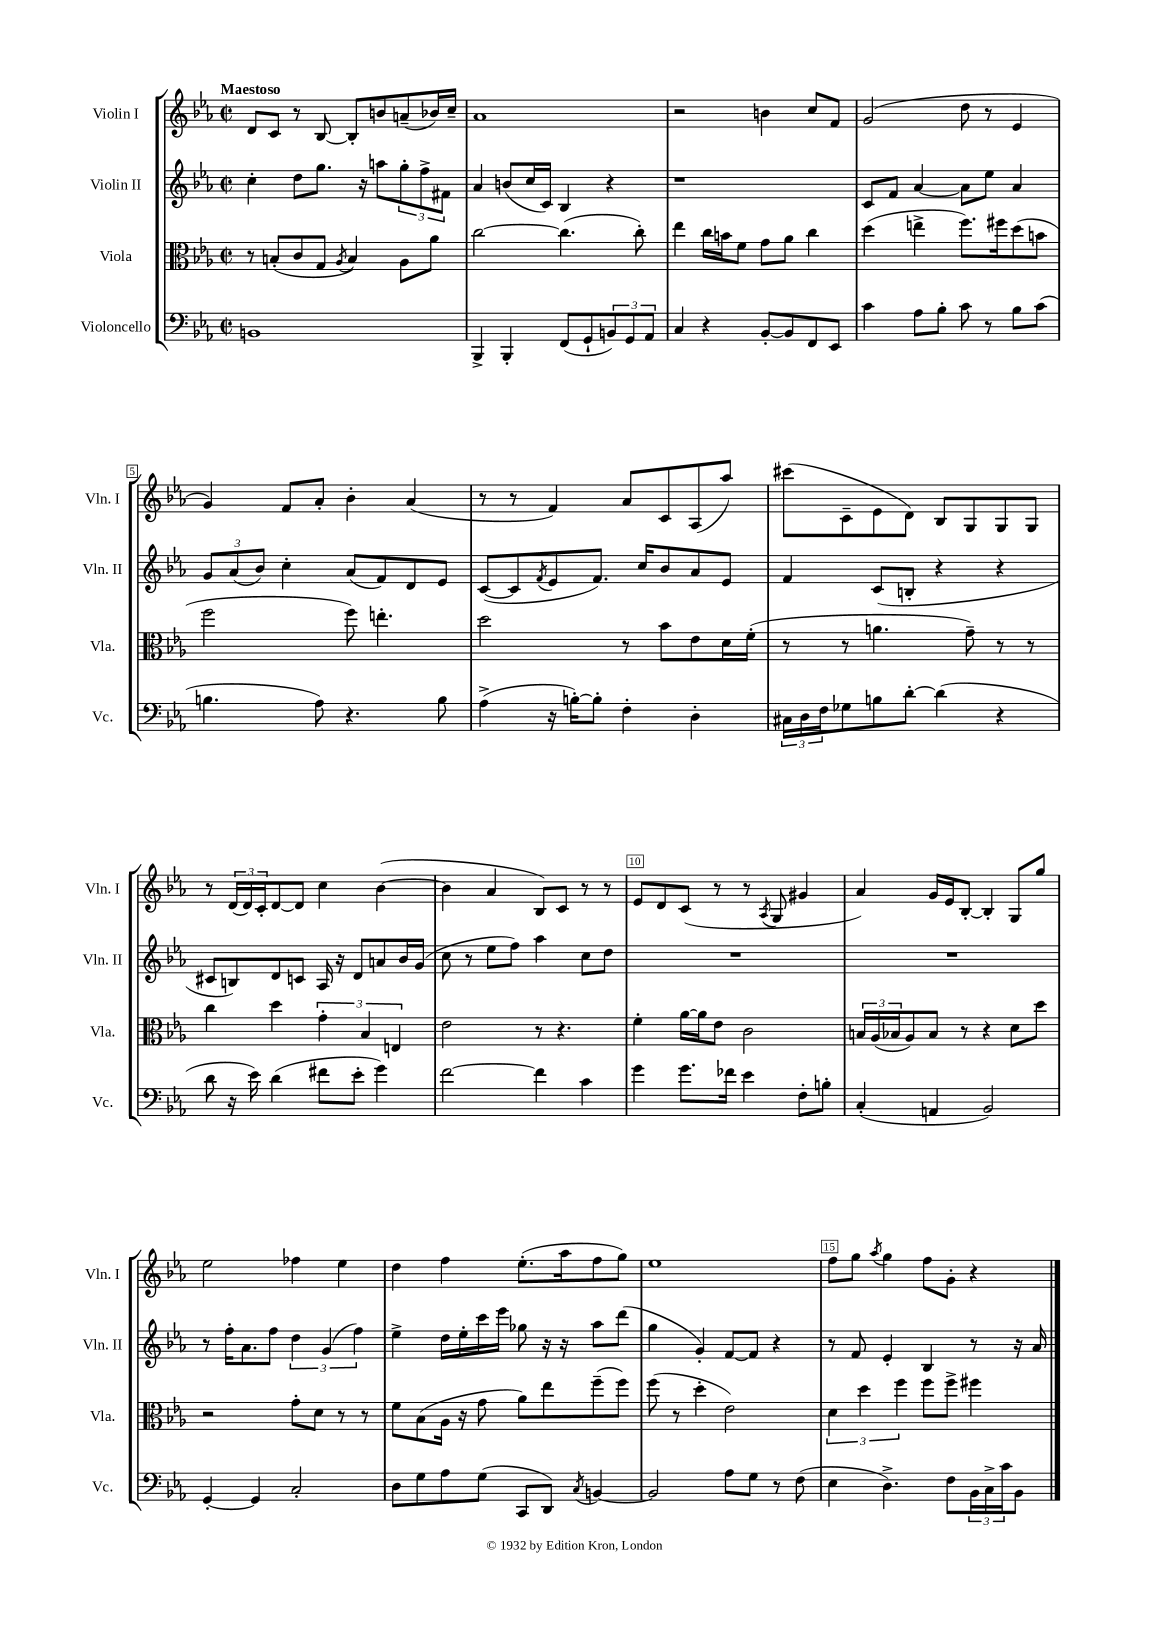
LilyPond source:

<<
\new StaffGroup <<
\new Staff = "s0" \with { instrumentName = "Violin I" shortInstrumentName = "Vln. I" } {
    \clef treble \key ees \major \defaultTimeSignature \time 2/2 \tempo "Maestoso"
    d'8 c'8 r8 bes8~ bes8-. b'8 a'8--( bes'16) c''16-- |
    aes'1 |
    r2 b'4 c''8 f'8 |
    g'2( d''8 r8 ees'4 |
    g'4) f'8 aes'8-. bes'4-. aes'4( |
    r8 r8 f'4) aes'8 c'8 aes8( aes''8) |
    cis'''8( c'8-- ees'8 d'8) bes8 g8 g8 g8 |
    r8 \tuplet 3/2 { d'16( d'16) c'16-. } d'8~ d'8 c''4 bes'4~( |
    bes'4 aes'4 bes8) c'8 r8 r8 |
    ees'8 d'8 c'8( r8 r8 \acciaccatura { aes8 } g8 gis'4 |
    aes'4) g'16 ees'16 bes8~-. bes4-. g8 g''8 |
    ees''2 fes''4 ees''4 |
    d''4 f''4 ees''8.-.( aes''16 f''8 g''8) |
    ees''1 |
    f''8 g''8 \acciaccatura { aes''8 } g''4 f''8 g'8-. r4 \bar "|." |
}
\new Staff = "s1" \with { instrumentName = "Violin II" shortInstrumentName = "Vln. II" } {
    \clef treble \key ees \major \defaultTimeSignature \time 2/2
    c''4-. d''8 g''8. r16 a''8 \tuplet 3/2 { g''8-. f''8-> fis'8 } |
    aes'4 b'8( c''16 c'16) bes4 r4 |
    r1 |
    c'8 f'8 aes'4~ aes'8 ees''8 aes'4 |
    \tuplet 3/2 { g'8 aes'8( bes'8) } c''4-. aes'8( f'8) d'8 ees'8 |
    c'8~( c'8 \acciaccatura { f'8 } ees'8 f'8.) c''16 bes'8 aes'8 ees'8 |
    f'4 c'8( b8-. r4 r4 |
    cis'8 b8) d'8 c'8 aes16 r16 d'8 a'8 bes'16 g'16( |
    c''8 r8 ees''8 f''8) aes''4 c''8 d''8 |
    R1 |
    R1 |
    r8 f''16-. aes'8. f''8 \tuplet 3/2 { d''4 g'4( f''4) } |
    ees''4-> d''16 ees''16-. c'''16 ees'''16 ges''8 r16 r16 aes''8 d'''8( |
    g''4 g'4-.) f'8~ f'8 r4 |
    r8 f'8 ees'4-. bes4 r8 r16 aes'16 \bar "|." |
}
\new Staff = "s2" \with { instrumentName = "Viola" shortInstrumentName = "Vla." } {
    \clef alto \key ees \major \defaultTimeSignature \time 2/2
    r8 b8-.( c'8 g8 \acciaccatura { aes8 } b4) aes8 aes'8 |
    c''2~ c''4.( c''8-.) |
    ees''4 c''16 b'16 f'8 g'8 aes'8 c''4 |
    d''4( e''4-> f''8.) fis''16 d''8( b'8 |
    f''2 f''8) e''4.-. |
    d''2 r8 bes'8 ees'8 d'16 f'16-.( |
    r8 r8 a'4. g'8--) r8 r8 |
    c''4 d''4 \tuplet 3/2 { g'4-. bes4 e4 } |
    ees'2 r8 r4. |
    f'4-. aes'16~ aes'16 ees'8 c'2 |
    \tuplet 3/2 { b16 aes16( bes16 } aes8) bes8 r8 r4 d'8 d''8 |
    r2 g'8-. d'8 r8 r8 |
    f'8 bes8( aes16 r16 g'8 aes'8) ees''8 f''8--( f''8) |
    f''8( r8 d''4-. ees'2) |
    \tuplet 3/2 { d'4 d''4 f''4 } f''8 f''8-> fis''4 \bar "|." |
}
\new Staff = "s3" \with { instrumentName = "Violoncello" shortInstrumentName = "Vc." } {
    \clef bass \key ees \major \defaultTimeSignature \time 2/2
    b,1 |
    bes,,4-> bes,,4-. f,8( g,8-! \tuplet 3/2 { b,8) g,8 aes,8 } |
    c4 r4 bes,8~-. bes,8 f,8 ees,8 |
    c'4 aes8 bes8-. c'8 r8 bes8 c'8( |
    b4. aes8) r4. b8 |
    aes4->( r16 b16~-.) b8-. f4-. d4-. |
    \tuplet 3/2 { cis16 d16 f16 } ges8 b8 d'8~-. d'4( r4 |
    d'8 r16 ees'16) d'4( fis'8 ees'8-. g'4) |
    f'2~ f'4 c'4 |
    g'4 g'8. fes'16 ees'4 f8-. b8-. |
    c4-.( a,4 bes,2) |
    g,4~-. g,4 c2-. |
    d8 g8 aes8 g8( c,8 d,8) \acciaccatura { c8 } b,4~ |
    b,2 aes8 g8 r8 f8( |
    ees4 d4.->) f8 \tuplet 3/2 { bes,16 c16-> c'16 } bes,8 \bar "|." |
}
>>
>>
\layout { \context { \Score \override BarNumber.break-visibility = ##(#f #t #t) barNumberVisibility = #(every-nth-bar-number-visible 5) \override BarNumber.stencil = #(make-stencil-boxer 0.1 0.3 ly:text-interface::print) } }
